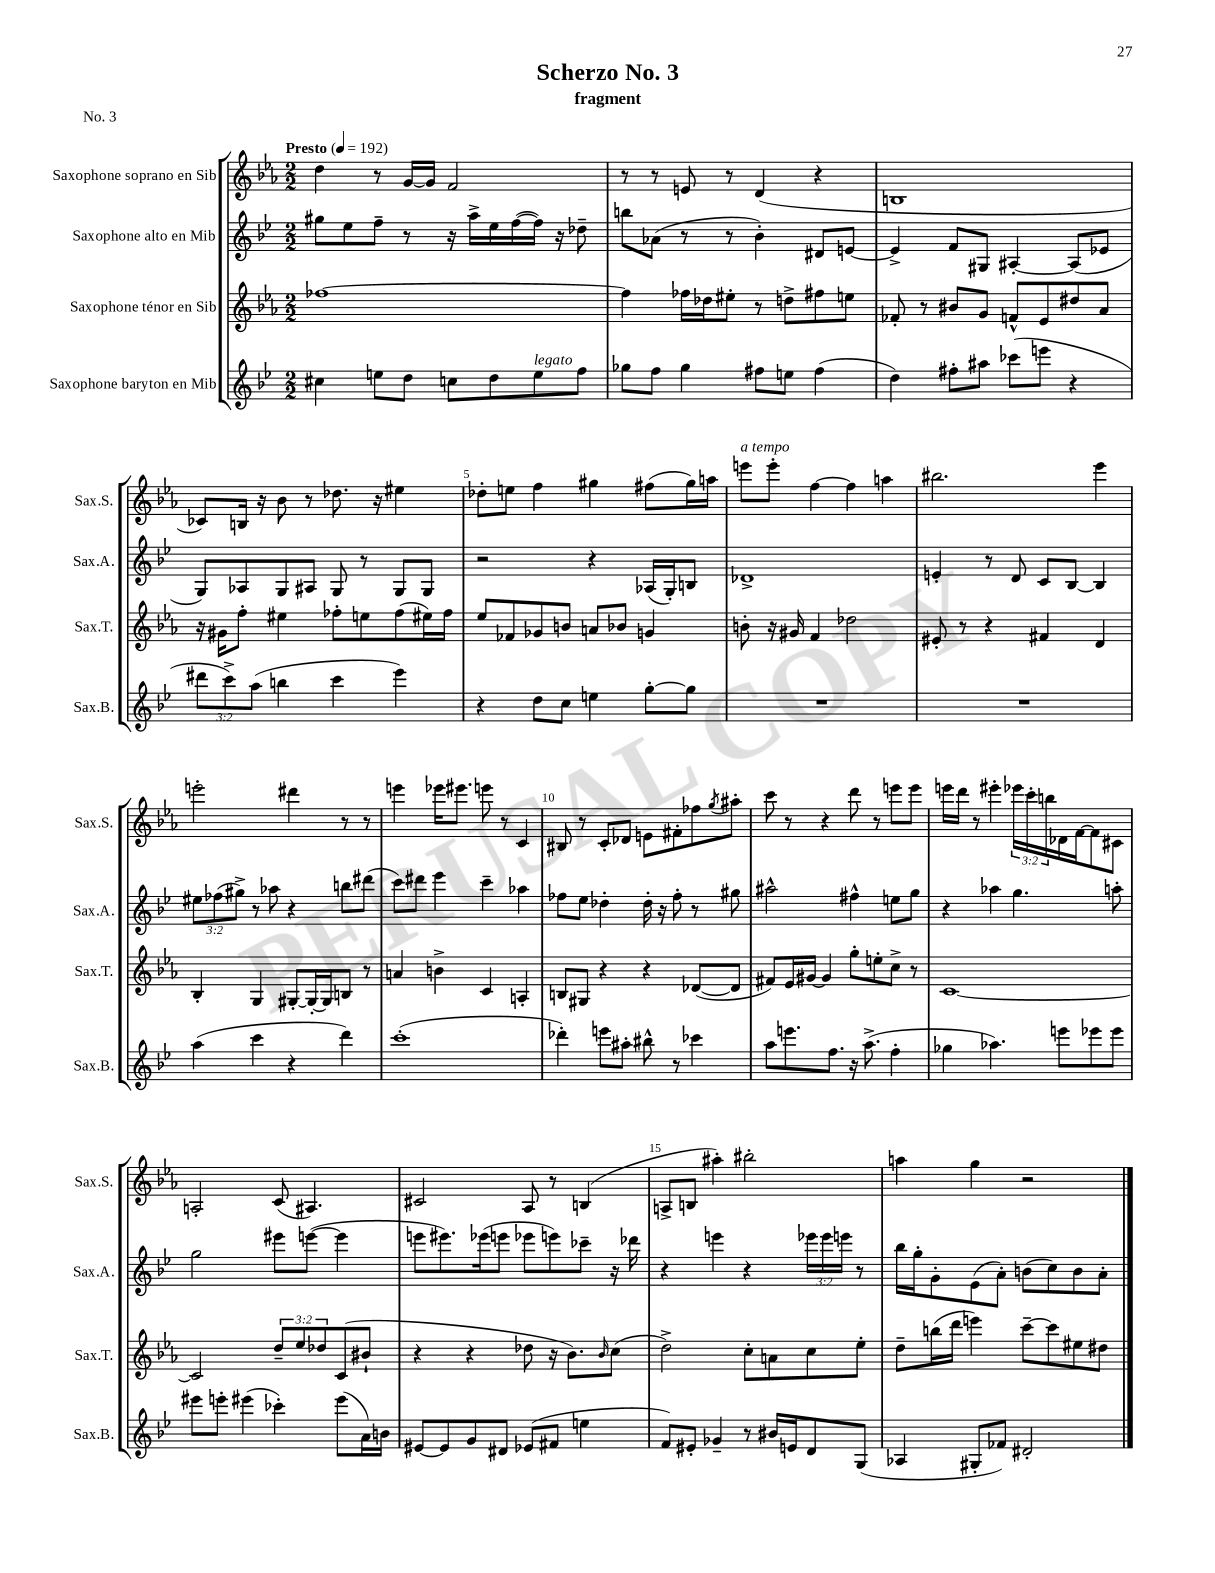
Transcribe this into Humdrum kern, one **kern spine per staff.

**kern	**kern	**kern	**kern
*staff4	*staff3	*staff2	*staff1
*clefG2	*clefG2	*clefG2	*clefG2
*k[b-e-]	*k[b-e-a-]	*k[b-e-]	*k[b-e-a-]
*M2/2	*M2/2	*M2/2	*M2/2
*MM192	*MM192	*MM192	*MM192
4cc#\	[1ff-	8gg#\L	4dd\
.	.	8ee-\	.
8ee\L	.	8ff~\J	8r
8dd\J	.	8r	[16g/LL
.	.	.	16g/]JJ
8cc\L	.	16r	2f/
.	.	16aa^\LL	.
8dd\	.	16ee-\	.
.	.	([16ff\	.
8ee\	.	16ff\]JJ)	.
.	.	16r	.
8ff\J	.	8dd-~\	.
=	=	=	=
8gg-\L	4ff-\]	8bb\L	8r
8ff\J	.	(8a-\J	8r
4gg-\	16ff-\LL	8r	8e/
.	16dd-\J	.	.
.	8ee#'\J	8r	8r
8ff#\L	8r	4b-'\)	(4d/
8ee\J	8dd^\L	.	.
(4ff#\	8ff#\	8d#/L	4r
.	8ee\J	[8e/J	.
=	=	=	=
4dd\)	8f-'/	4e^/]	1B
.	8r	.	.
8ff#'\L	8b#/L	8f/L	.
8aa#\J	8g/J	8G#/J	.
(8ccc-\L	8f^^/L	[4A#'/	.
8eee\J	8e-/	.	.
4r	8dd#/	(8A#/]L	.
.	8a-/J	8e-/J	.
=	=	=	=
12ddd#\L	16r	8G/L)	8c-/L)
.	16g#\LK	.	.
12ccc^\)	.	.	.
.	8ff'\J	8A-/	16B/Jk
(12aa\J	.	.	.
.	.	.	16r
4bb\	4ee#\	8G/	8b-\
.	.	8A#/J	8r
4ccc\	8ff-'\L	8G/	8.dd-\
.	8ee\	8r	.
.	.	.	16r
4eee-\)	(8ff-\	8G/L	4ee#\
.	16ee#\L)	8G/J	.
.	16ff-\JJ	.	.
=	=	=	=
4r	8ee-/L	2r	8dd-'\L
.	8f-/	.	8ee\J
8dd\L	8g-/	.	4ff\
8cc\J	8b/J	.	.
4ee\	8a/L	4r	4gg#\
.	8b-/J	.	.
[8gg'\L	4g/	(16A-/LL	(8ff#\L
.	.	16G'/J)	.
8gg\]J	.	8B/J	16gg#\L)
.	.	.	16aa\JJ
=	=	=	=
1r	8b'\	1d-^	8eee\L
.	16r	.	8eee'\J
.	16g#/	.	.
.	4f/	.	[4ff\
.	2dd-\	.	4ff\]
.	.	.	4aa\
=	=	=	=
1r	8e#'/	4e'/	2.bb#\
.	8r	.	.
.	4r	8r	.
.	.	8d/	.
.	4f#/	8c/L	.
.	.	[8B-/J	.
.	4d/	4B-/]	4eee-\
=	=	=	=
(4aa\	4B-'/	12ee#\L	2eee'\
.	.	(12ff-\	.
.	.	12gg#^\J)	.
4ccc\	4G/	8r	.
.	.	8aa-\	.
4r	[8G#'/L	4r	4ddd#\
.	16G#'/_L	.	.
.	16G#/]J	.	.
4ddd\)	8B/J	8bb\L	8r
.	8r	(8ddd#\J	8r
=	=	=	=
(1ccc'	4a/	8ccc\L)	4eee\
.	.	8ddd#\J	.
.	4b^\	4eee-\	16eee-\LK
.	.	.	8.eee#\J
.	4c/	4ccc~\	8eee\
.	.	.	8r
.	4A'/	4aa-\	4c/
=	=	=	=
4ddd-'\)	8B/L	8ff-\L	8B#/
.	8G#/J	8ee-\J	8r
8eee\L	4r	4dd-'\	8c'/L
8aa#'\J	.	.	8d-/J
8bb#^^\	4r	16dd-'\	8e\L
.	.	16r	.
8r	.	8ff-'\	8f#'\
4ccc-\	([8d-/L	8r	8ff-\
.	.	.	8qgg/
.	8d-/]J	8gg#\	8aa#'\J
=	=	=	=
8aa\L	8f#/L)	2aa#^^\	8ccc\
8.eee\	16e-/L	.	8r
.	[16g#/JJ	.	.
.	4g#/]	.	4r
8.ff\J	.	.	.
16r	8gg'\L	4ff#^^\	8ddd\
(8.aa^\	.	.	.
.	8ee'\	.	8r
4ff'\	8cc^\J	8ee\L	8eee\L
.	8r	8gg\J	8eee\J
=	=	=	=
4gg-\	[1c	4r	16eee\LL
.	.	.	16ddd\JJ
.	.	.	8r
4.aa-\)	.	4aa-\	4eee#'\
.	.	4.gg\	24eee-\LL
.	.	.	24ccc'\
.	.	.	24bb\
8eee\L	.	.	16d-\
.	.	.	[16f\J
8eee-\	.	.	8f\]
8eee-\J	.	8aa'\	8c#\J
=	=	=	=
8eee#\L	2c/]	2gg\	2A'/
8eee'\J	.	.	.
(4eee#\	.	.	.
4ccc-'\)	12dd~/L	8eee#\L	(8c/
.	12ee-/	.	.
.	.	([8eee\J	4.A#/)
.	12dd-/	.	.
(8eee#\L	(8c/	4eee\]	.
16a\L)	8b#`/J	.	.
16b\JJ	.	.	.
=	=	=	=
[8e#/L	4r	8eee\L	2c#/
8e#/]	.	8.eee#\)	.
8g/	4r	.	.
.	.	(16eee-\k	.
8d#/J	.	8eee\J	.
(8e-/L	8dd-\	8eee-\L	8A-/
8f#/J	16r	8eee\)	8r
.	8.b-\L)	.	.
4ee\	.	8ccc-~\J	(4B/
.	16qqb-/	.	.
.	(8cc\J	16r	.
.	.	16ddd-\	.
=	=	=	=
8f/L)	2dd^\)	4r	8A^/L
8e#'/J	.	.	8B/J
4g-~/	.	4eee\	4aa#'\)
8r	8cc'\L	4r	2bb#'\
16b#/LL	8a\	.	.
16e/J	.	.	.
8d/	8cc\	24eee-\LL	.
.	.	24eee-\	.
.	.	24eee\JJ	.
(8G/J	8ee-'\J	8r	.
=	=	=	=
4A-/	8dd~\L	16bb-\LL	4aa\
.	.	16gg'\J	.
.	(16bb\L	8g'\	.
.	16ddd\JJ	.	.
8G#'/L	4eee\)	(8e-\	4gg\
8f-/J)	.	8a'\J)	.
2d#'/	[8ccc~\L	(8b\L	2r
.	8ccc\]	8cc\)	.
.	8ee#\	8b\	.
.	8dd#\J	8a'\J	.
==	==	==	==
*-	*-	*-	*-
